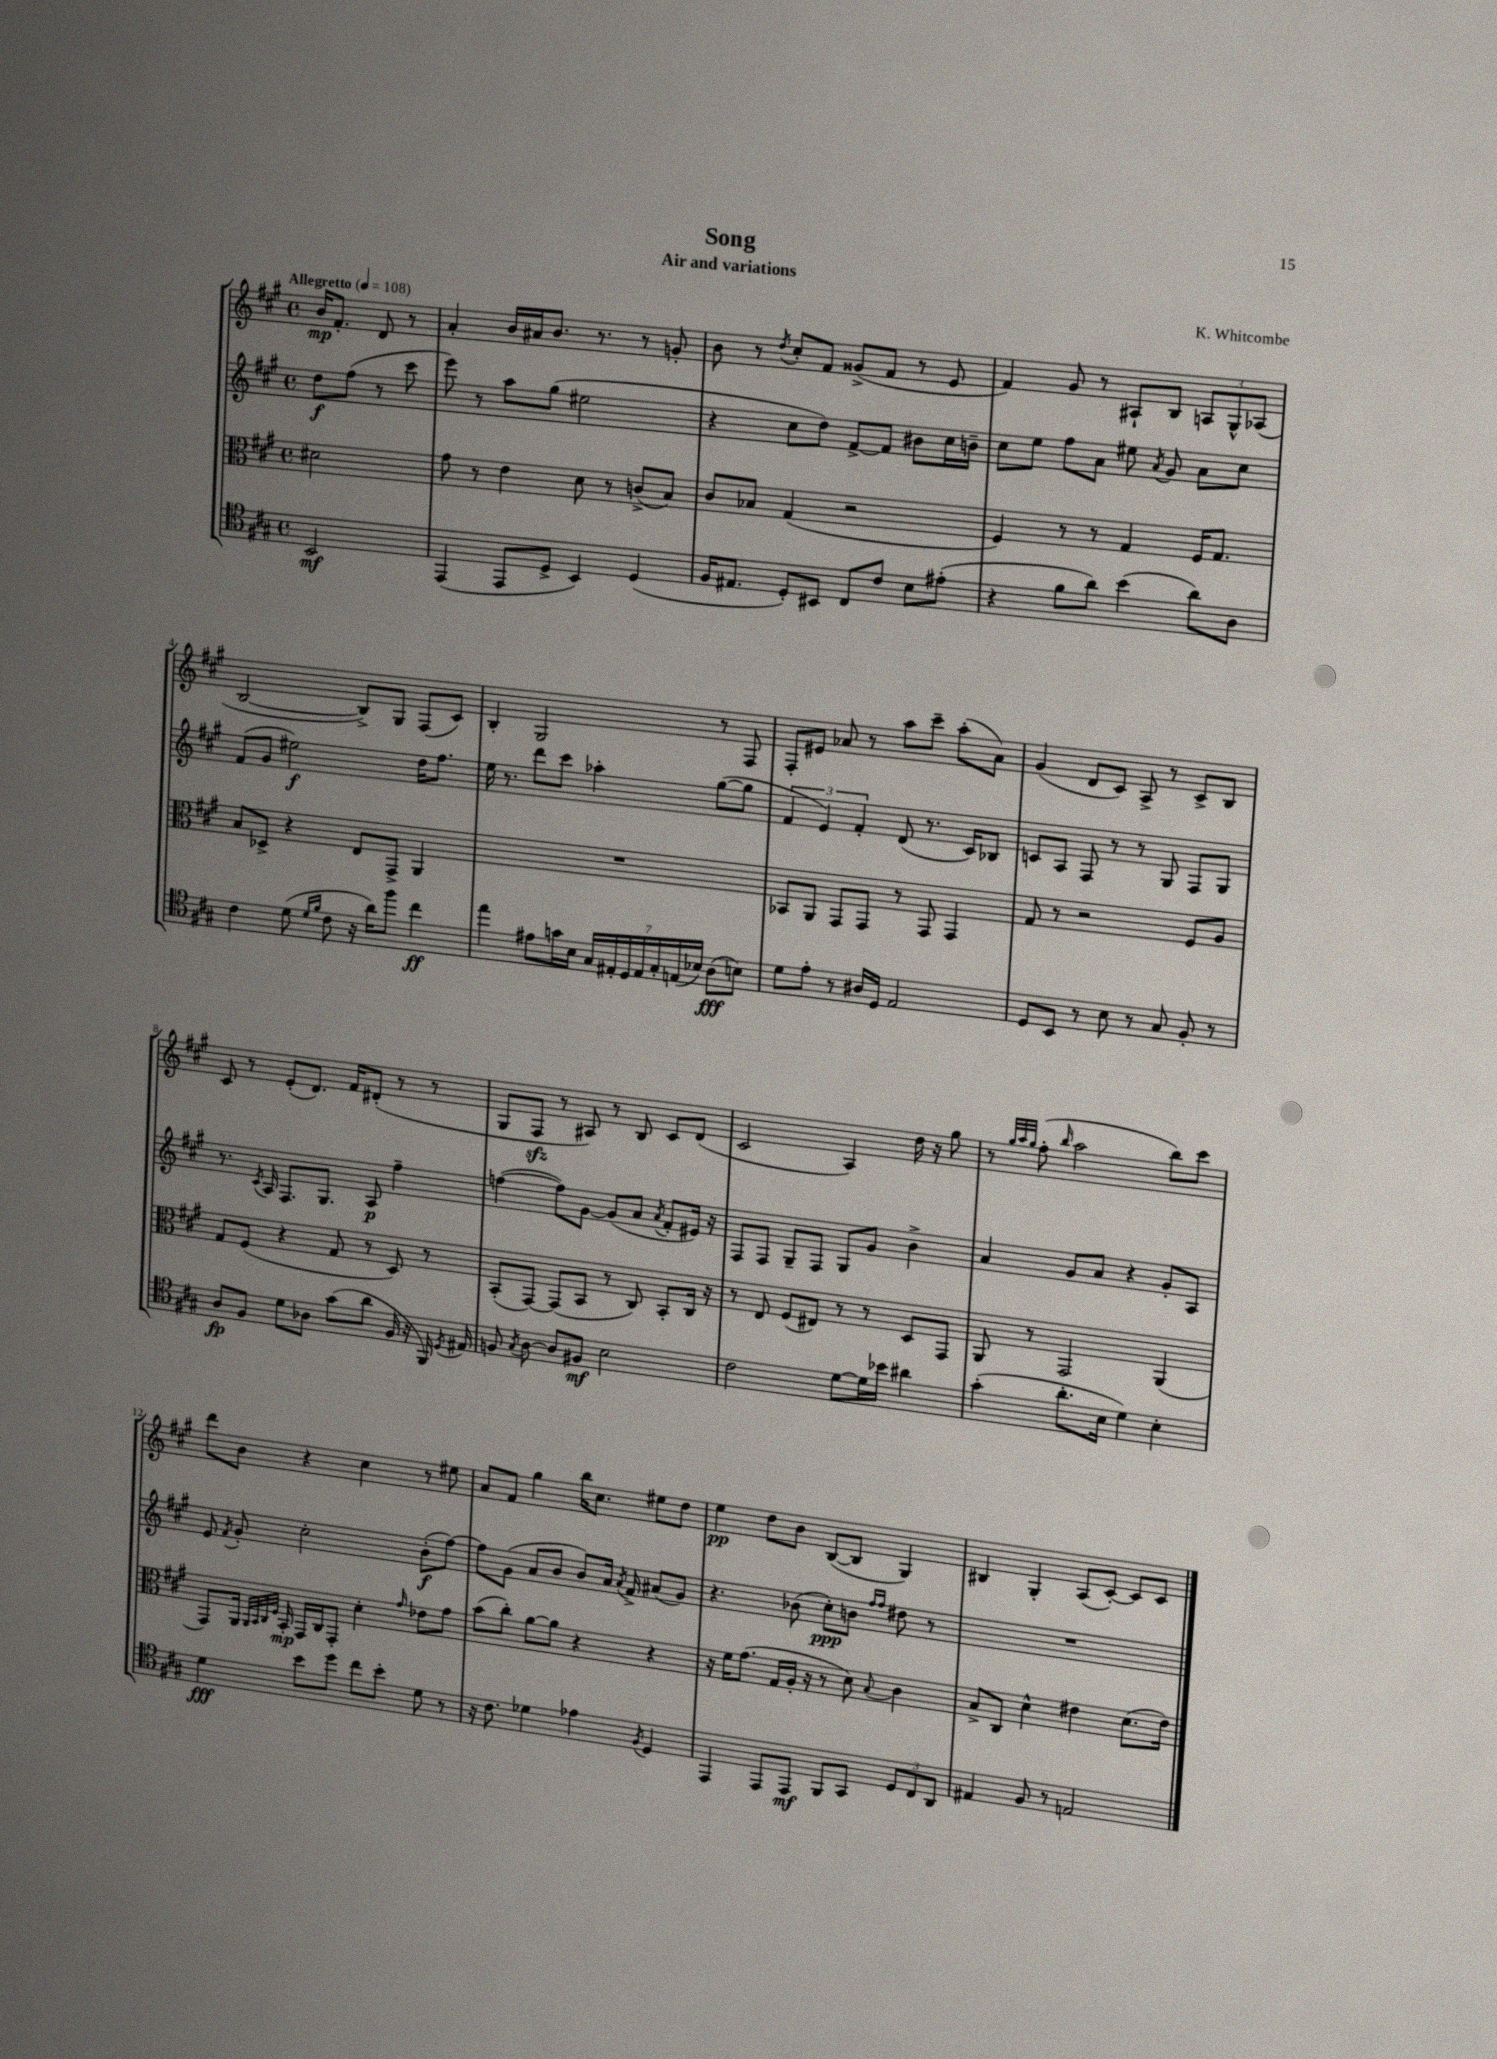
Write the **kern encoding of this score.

**kern	**kern	**kern	**kern
*staff4	*staff3	*staff2	*staff1
*clefC4	*clefC3	*clefG2	*clefG2
*k[f#c#g#]	*k[f#c#g#]	*k[f#c#g#]	*k[f#c#g#]
*M4/4	*M4/4	*M4/4	*M4/4
*met(c)	*met(c)	*met(c)	*met(c)
*MM108	*MM108	*MM108	*MM108
2BB	2d#	8dd	16b
.	.	.	8.f#'
.	.	(8ff#	.
.	.	8r	8d
.	.	8ccc#	8r
=	=	=	=
(4EE	8g#	8eee)	4a'
.	8r	8r	.
8EE	4e	8aa	16b
.	.	.	16a#
8D^	.	(8gg#	8.b
4BB)	8d	2ee#	.
.	.	.	8.r
.	8r	.	.
(4D	(8c^	.	8r
.	8B)	.	8g'
=	=	=	=
16F#	8c#	4r	8b
8.E#	.	.	.
.	8B-	.	8r
.	.	.	8qdd
8D')	(4G#	8cc#	8cc#'
8BB#	.	8dd)	8f#
8C#	2r	[8f#^	(8g##^
8c#	.	8f#]	8f#
8B	.	8b#	8r
(8e#'	.	16cc#	8e
.	.	16b~	.
=	=	=	=
4r	4F#)	8cc#	4f#)
.	.	8ee	.
8f#	8r	8ff#	8g#
8a)	8r	8a	8r
(4b	4G#	8ee#	8A#`
.	.	8qa	.
.	.	8g#	8B
8a)	16F#	8a	12A
.	8.G#	.	.
.	.	.	12G#^^
8A	.	8cc#	.
.	.	.	(12A-
=	=	=	=
4c#	8B	(8f#	[2B
.	8D-^	8g#	.
(8d	4r	2ee#)	.
16qqd	.	.	.
16qqf#	.	.	.
8c#	.	.	.
16r	8E	.	8B^])
16a)	.	.	.
8ff#	8GG#^	.	8G#
4cc#	4AA	16dd	(8F#
.	.	8.ff#	.
.	.	.	8c#)
=	=	=	=
4ee	1r	16ee	4B'
.	.	8.r	.
8e#	.	8ddd	2G#
16g	.	8ccc#	.
16B	.	.	.
28G#	.	4aa-'	.
28E#'	.	.	.
28D	.	.	.
28E#	.	.	.
28G#'	.	.	.
(28E	.	.	.
28B-)	.	.	.
(8A	.	([8gg#	8r
8B)	.	8gg#]	8F#
=	=	=	=
8d	8BB-	6f#	8F#'
8e'	8AA	.	8e#
.	.	6e)	.
8r	8GG#	.	8a-
.	.	6f#'	.
16A#	8GG#	.	8r
16D	.	.	.
2E	8r	(8d	8aa
.	8GG#	8.r	8ccc#~
.	4GG#	.	(8aa'
.	.	16c#)	.
.	.	8B-	8a-)
=	=	=	=
8D	8G#	8c	(4g#
8BB	8r	8A	.
8r	2r	8F#	8d
8B	.	8r	8c#)
8r	.	8r	8A^
8G#	.	8G#	8r
8F#'	8F#	8F#	8c#^
8r	8A	8G#	8B
=	=	=	=
8A	8G#	8.r	8c#
8F#	(8F#	.	8r
.	.	8qc#	.
.	.	16A	.
8d	4r	8.F#	(8e'
8A-	.	.	8.d)
.	.	8.G#	.
(8g#	8G#	.	.
.	.	.	16f#
8a	8r	8A	(8d#'
16F#	8D)	4ff#~	8r
16r	.	.	.
16FF#)	8r	.	8r
8qD	.	.	.
16E#	.	.	.
=	=	=	=
8F	(8BB'	([4ff	8G#
8qG#	.	.	.
[8A	[8GG#)	.	8F#
8A]	(8GG#]	8ff])	8r
8F#	8BB	[8g#	8A#)
2B	8r	(8g#]	8r
.	8C#)	8a	8B
.	.	8qa	.
.	8BB'	8f#'	8c#
.	16C#	16e#)	(8d
.	16r	16r	.
=	=	=	=
2c#	8r	8F#	2c#
.	8E	8F#	.
.	(8F#	8G#~	.
.	8E#)	8F#	.
[8d	8r	8G#	4A)
16d]	8r	8g#	.
16b-	.	.	.
4a#	8D	4b^	16dd
.	.	.	16r
.	8GG#	.	8gg#
=	=	=	=
(4g#'	8AA	4a	8r
.	.	.	32qqgg#
.	.	.	32qqaa
.	.	.	32qqgg#
.	8r	.	(8ff#'
.	.	.	16qqbb
8.a'	2GG#	8g#	2aa
.	.	8a	.
16B	.	.	.
4d)	.	4r	.
4B'	(4AA	8g#'	8bb)
.	.	8A	8ccc#
=	=	=	=
4d	8GG#)	8e	8ddd
.	.	8qf#	.
.	16AA	8g#'	8b
.	32qqAA	.	.
.	32qqBB	.	.
.	32qqC#	.	.
.	32qqF#	.	.
.	16BB'	.	.
8b	16GG#	2cc#'	4r
.	16C#	.	.
8dd	8GG#'	.	.
8cc#	4d'	.	4cc#
8b'	.	.	.
.	16qqg#	.	.
8d	8e-	(8b'	8r
8r	8g#	[8ff#)	8ee#
=	=	=	=
16r	(8b	8ff#]	8a
8.c#	.	.	.
.	8cc#')	(8g#	8f#
4d-	[8a	8a	4gg#
.	8a]	8b	.
4e-	4r	8b)	16bb
.	.	.	8.cc#
.	.	16a	.
.	.	8qa	.
.	.	16f#^	.
8qF#	.	.	.
4D	4r	(8a#	8ee#
.	.	8g#)	8dd
=	=	=	=
4EE	16r	4.r	4ee
.	16f#	.	.
.	(8.g#	.	.
8EE	.	.	8dd
.	16G#	.	.
8EE	16A'	(8b-	8b
.	16r	.	.
8FF#	8r	8cc#')	([8B
8GG#	8d)	8b	8B]
.	.	16qqff#	.
.	8qqB	16qqff#	.
12D	4c#	8dd#	4G#)
12C#	.	.	.
.	.	8r	.
12AA	.	.	.
=	=	=	=
4E#	8B^	1r	4B#
.	8C#	.	.
8F#	4d^^	.	4G#'
8r	.	.	.
2E	4e#	.	(8A
.	.	.	[8c#')
.	(8.d	.	8c#]
.	.	.	8c#
.	16e#)	.	.
==	==	==	==
*-	*-	*-	*-
